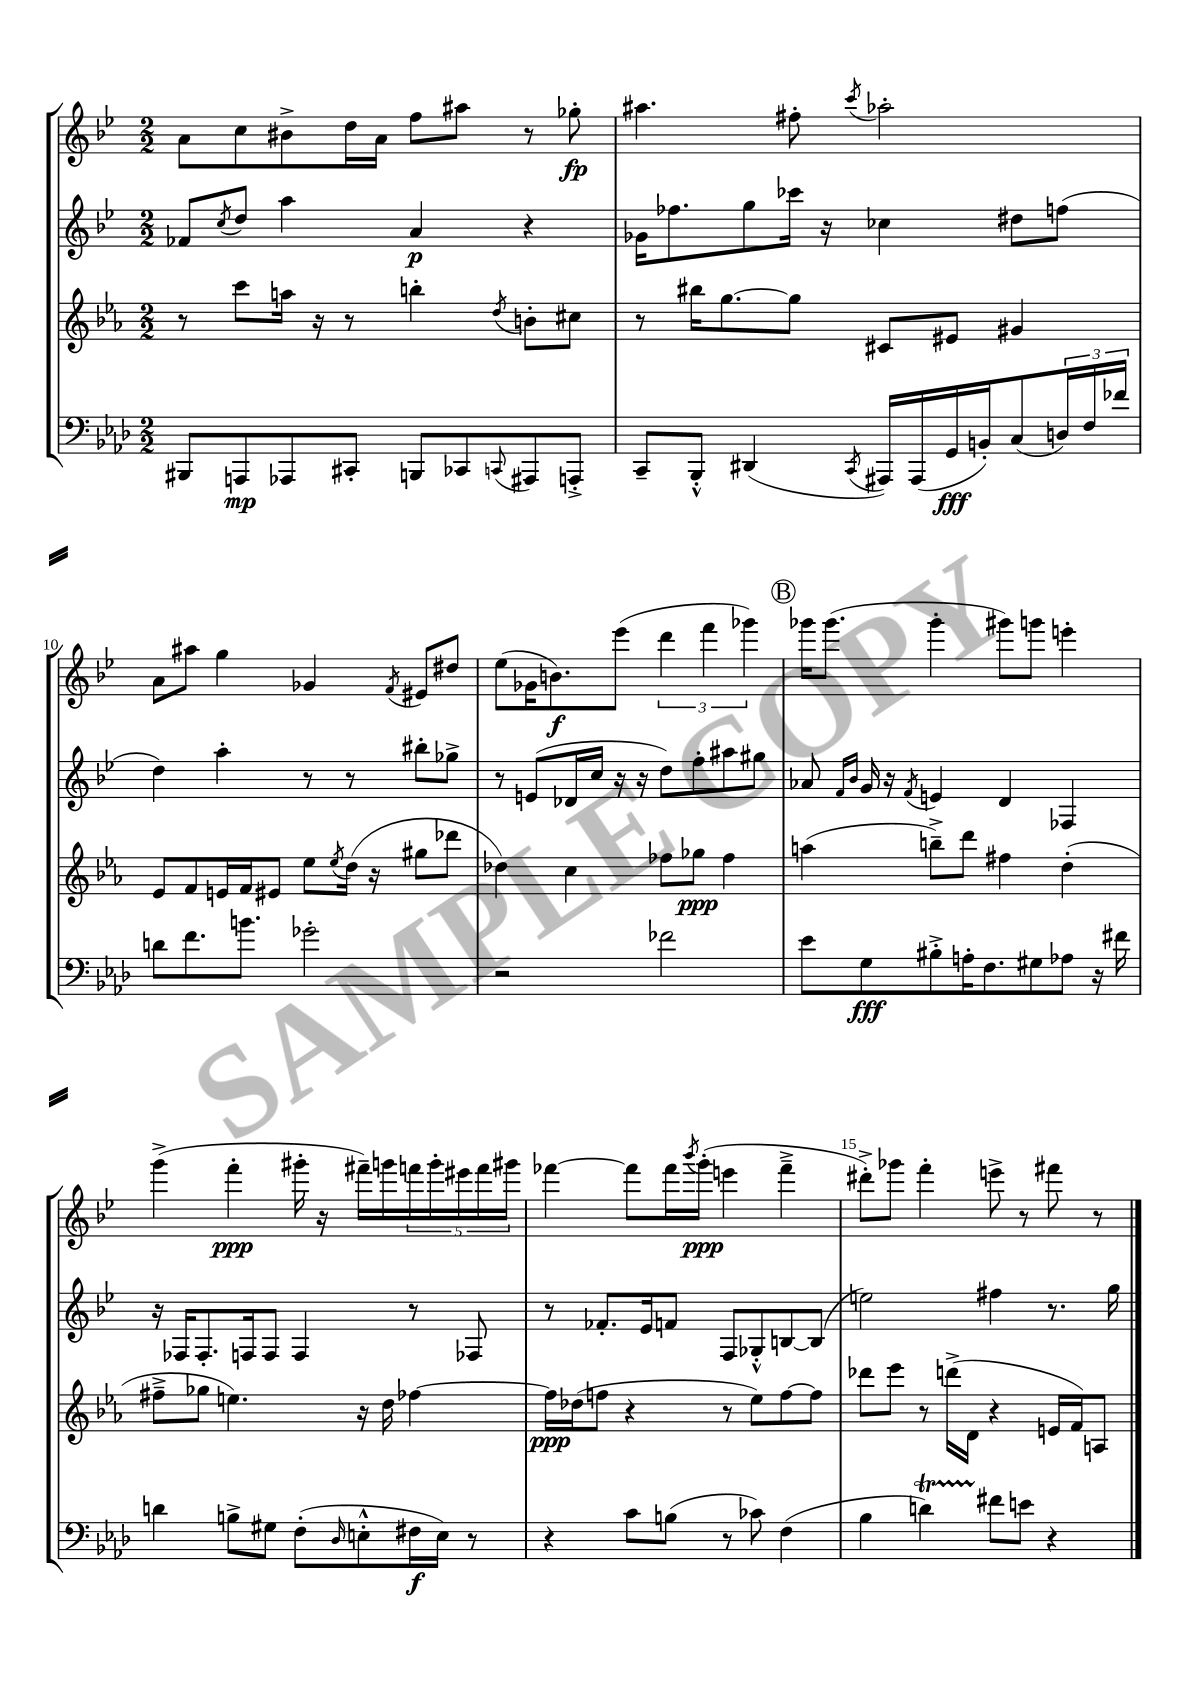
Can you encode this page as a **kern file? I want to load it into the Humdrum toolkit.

**kern	**kern	**kern	**kern
*staff4	*staff3	*staff2	*staff1
*clefF4	*clefG2	*clefG2	*clefG2
*k[b-e-a-d-]	*k[b-e-a-]	*k[b-e-]	*k[b-e-]
*M2/2	*M2/2	*M2/2	*M2/2
8BBB#	8r	8f-	8a
.	.	8qcc	.
8AAA	8ccc	8dd	8cc
8AAA-	16aa	4aa	8b#^
.	16r	.	.
8CC#'	8r	.	16dd
.	.	.	16a
8BBB	4bb'	4a	8ff
8CC-	.	.	8aa#
8qqCC	8qdd	.	.
8AAA#	8b'	4r	8r
8AAA'^	8cc#	.	8gg-'
=	=	=	=
8CC~	8r	16g-	4.aa#
.	.	8.ff-	.
8BBB-'^^	16bb#	.	.
.	[8.gg	.	.
(4DD#	.	8gg	.
.	8gg]	16ccc-	8ff#'
.	.	16r	.
8qCC	.	.	8qccc
16AAA#)	8c#	4cc-	2aa-'
(16AAA#	.	.	.
16GG	8e#	.	.
16BB')	.	.	.
(8C	4g#	8dd#	.
24D)	.	(8ff	.
24F	.	.	.
24f-	.	.	.
=	=	=	=
8d	8e-	4dd)	8a
8.f	8f	.	8aa#
.	16e	4aa'	4gg
8.b	16f	.	.
.	8e#	.	.
2g-'	8ee-	8r	4g-
.	8qee-	.	.
.	(16dd	8r	.
.	16r	.	.
.	.	.	8qf
.	8gg#	8bb#'	8e#
.	8ddd-	8gg-^	8dd#
=	=	=	=
2r	4dd-)	8r	(8ee-
.	.	(8e	16g-
.	.	.	8.b)
.	4cc	16d-	.
.	.	16cc	.
.	.	16r	(8eee-
.	.	16r	.
2f-	8ff-	8dd)	6ddd
.	8gg-	8ff'	.
.	.	.	6fff
.	4ff-	8aa#	.
.	.	.	6ggg-)
.	.	8gg#	.
=	=	=	=
8e-	(4aa	8a-	16ggg-
.	.	.	(8.ggg-
.	.	16qqf	.
.	.	16qqb-	.
8G	.	16g	.
.	.	16r	.
.	.	8qf	.
8B#'^	8bb~^)	4e	4ggg-'
16A'	8ddd	.	.
8.F	.	.	.
.	4ff#	4d	8ggg#)
8G#	.	.	8ggg
8A-	(4dd'	4F-	4eee'
16r	.	.	.
16f#	.	.	.
=	=	=	=
4d	8ff#~^	16r	(4ggg^
.	.	16F-	.
.	8gg-	8.F-'	.
8B^	4.ee)	.	4fff'
.	.	16F	.
8G#	.	8F	.
(8F'	.	4F	16ggg#'
.	.	.	16r
16qqD-	.	.	.
8E'^^	16r	.	16fff#~)
.	16dd	.	16ggg
16F#	[4ff-	8r	20fff
.	.	.	20ggg'
16E)	.	.	.
.	.	.	20eee#
8r	.	8F-	.
.	.	.	20fff
.	.	.	20ggg#
=	=	=	=
4r	16ff-]	8r	[4fff-
.	(16dd-	.	.
.	8ff	8.f-'	.
8c	4r	.	8fff-]
.	.	16e-	.
(8B	.	8f	16fff-
.	.	.	8qbbb-
.	.	.	(16ggg'
8r	8r	8F	4eee
8c-)	8ee-)	8G-'^^	.
(4F	[8ff	[8B	4fff-~^
.	8ff]	(8B]	.
=	=	=	=
4B-	8ddd-	2ee)	8ddd#'^)
.	8eee-	.	8ggg-
4d)	8r	.	4fff'
.	(16ddd^	.	.
.	16d	.	.
8f#	4r	4ff#	8eee^
8e	.	.	8r
4r	16e	8.r	8fff#
.	16f)	.	.
.	8A	.	8r
.	.	16gg	.
==	==	==	==
*-	*-	*-	*-
